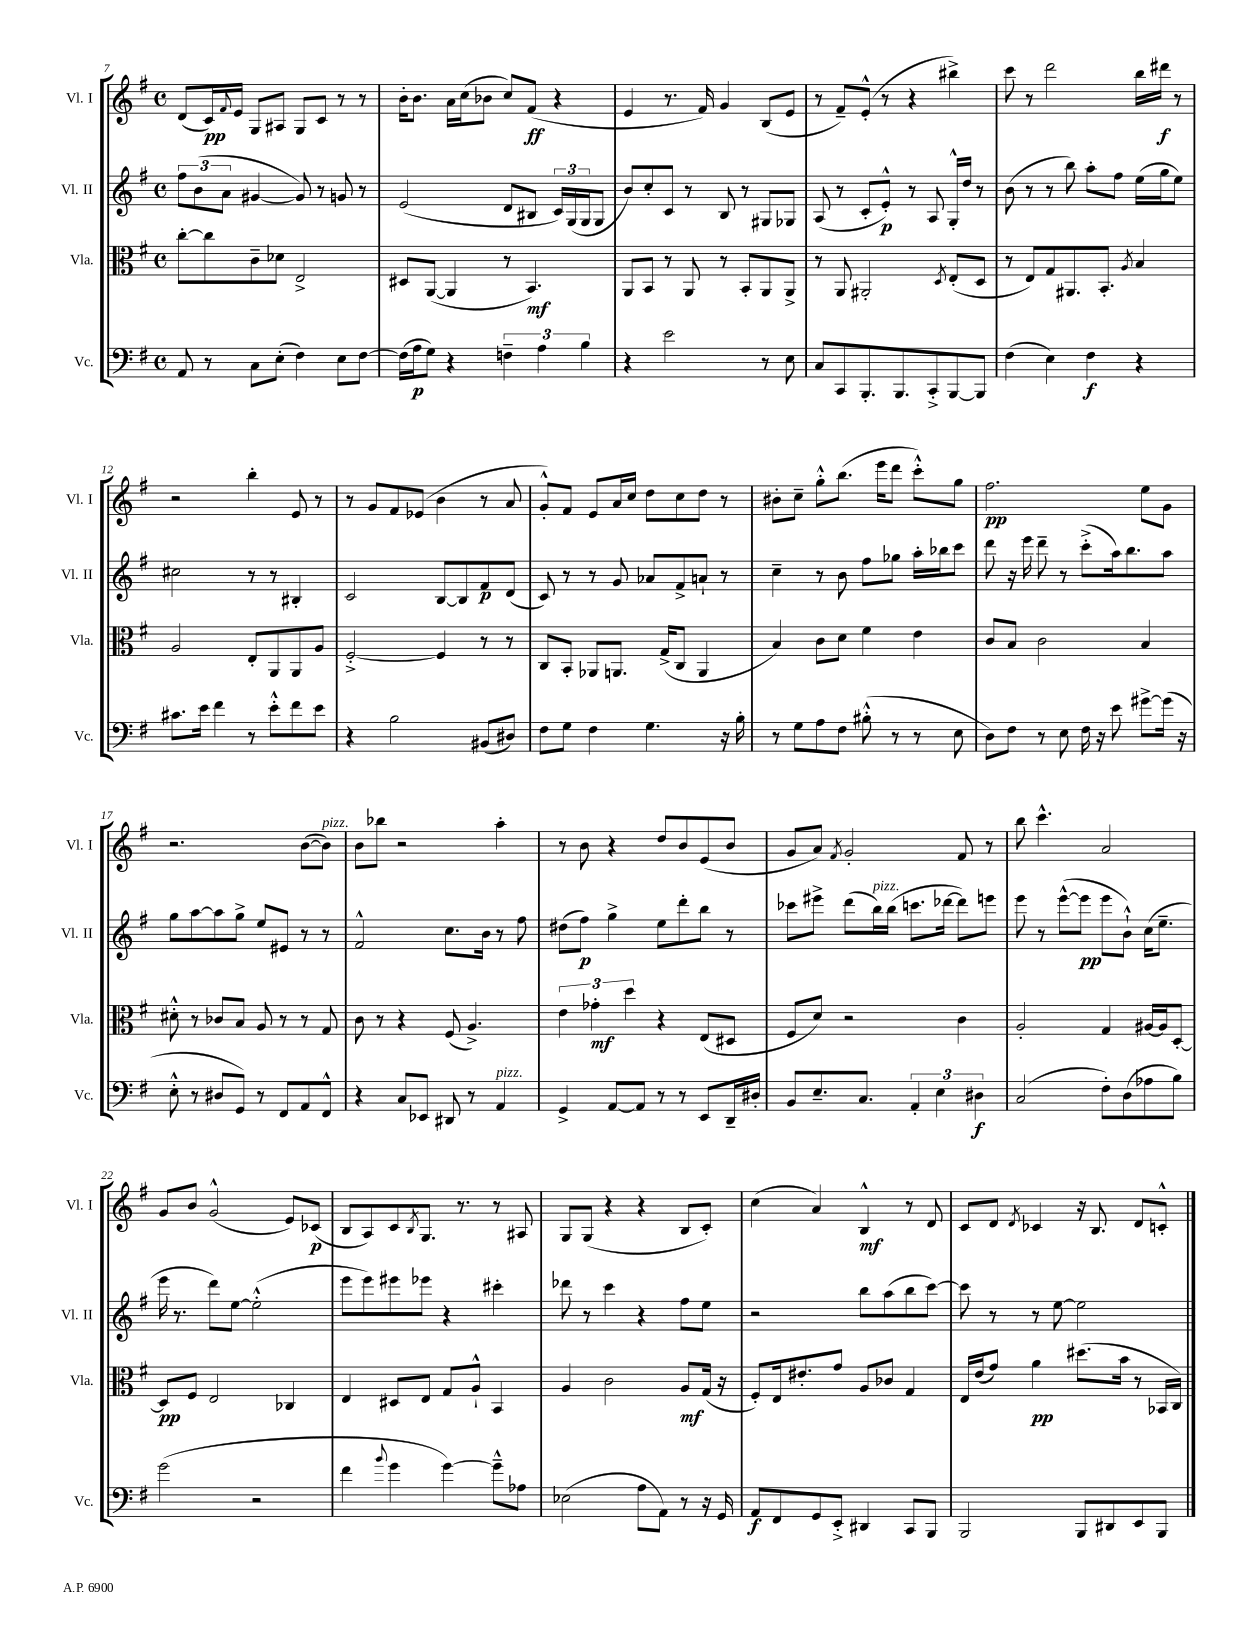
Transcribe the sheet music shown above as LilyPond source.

<<
\new StaffGroup <<
\new Staff = "s0" \with { instrumentName = "Vl. I" shortInstrumentName = "Vl. I" } {
    \clef treble \key g \major \defaultTimeSignature \time 4/4
    d'8( c'16\pp) \appoggiatura { fis'8 } e'16 g8 ais8 g8 c'8 r8 r8 |
    b'16-. b'8. a'16 c''16( bes'8 c''8) fis'8\ff( r4 |
    e'4 r8. fis'16) g'4 b8( e'8 |
    r8 fis'8--) e'8-.-^( r8 r4 bis''4->) |
    c'''8 r8 d'''2 b''16 dis'''16\f r8 |
    r2 b''4-. e'8 r8 |
    r8 g'8 fis'8 ees'8( b'4 r8 a'8 |
    g'8-.-^) fis'8 e'8 a'16 c''16 d''8 c''8 d''8 r8 |
    bis'8-. c''8-- g''8-.-^ b''8.( e'''16 d'''8 c'''8-.-^) g''8 |
    fis''2.\pp e''8 g'8 |
    r2. b'8~( b'8^\markup { \italic "pizz." }) |
    b'8 bes''8 r2 a''4-. |
    r8 b'8 r4 d''8 b'8 e'8( b'8 |
    g'8 a'8) \acciaccatura { fis'8 } g'2-. fis'8 r8 |
    b''8 c'''4.-^ a'2 |
    g'8 b'8 g'2-^( e'8) ces'8\p( |
    b8 a8) c'8 \acciaccatura { b8 } g8. r8. r8 ais8 |
    g8 g8( r4 r4 b8 c'8-.) |
    c''4( a'4) b4-^\mf r8 d'8 |
    c'8 d'8 \acciaccatura { d'8 } ces'4 r16 b8. d'8 c'8-.-^ \bar "|." |
}
\new Staff = "s1" \with { instrumentName = "Vl. II" shortInstrumentName = "Vl. II" } {
    \clef treble \key g \major \defaultTimeSignature \time 4/4
    \tuplet 3/2 { fis''8 b'8( a'8 } gis'4~ gis'8) r8 g'8 r8 |
    e'2( d'8 bis8 \tuplet 3/2 { c'16) g16( g16 } g8 |
    b'8) c''8-. c'8 r8 b8 r8 gis8 ges8 |
    a8( r8 c'8-. e'8-.-^\p) r8 a8 g16-.-^ d''16 r8 |
    b'8( r8 r8 b''8) a''8-. fis''8 e''16( g''16 e''8) |
    cis''2 r8 r8 bis4-. |
    c'2 b8~ b8 fis'8\p d'8( |
    c'8) r8 r8 g'8 aes'8 fis'8-> a'8-! r8 |
    c''4-- r8 b'8 fis''8 ges''8 a''16-. bes''16 c'''8 |
    d'''8 r16 e'''16 d'''8-- r8 c'''8-.->( a''16) b''8. a''8 |
    g''8 a''8~ a''8 g''8-> e''8 eis'8 r8 r8 |
    fis'2-^ c''8. b'16 r8 fis''8 |
    dis''8( fis''8\p) g''4-> e''8 d'''8-. b''8 r8 |
    ces'''8 eis'''8-> d'''8( b''16^\markup { \italic "pizz." }) b''16( c'''8. des'''16~ des'''8) e'''8 |
    e'''8 r8 e'''8~-^( e'''8\pp e'''8 b'8-!-^) c''16( e''8.-- |
    e'''16 r8. d'''8) e''8~ e''2-.-^( |
    e'''8 e'''8) eis'''8 ees'''8 r4 cis'''4-. |
    des'''8 r8 c'''4 r4 fis''8 e''8 |
    r2 b''8 a''8( b''8 c'''8~) |
    c'''8 r8 r8 e''8~ e''2 \bar "|." |
}
\new Staff = "s2" \with { instrumentName = "Vla." shortInstrumentName = "Vla." } {
    \clef alto \key g \major \defaultTimeSignature \time 4/4
    c''8~-. c''8 c'8-- des'8 e2-> |
    dis8 a,8~( a,4 r8 b,4.\mf) |
    a,8 b,8 r8 a,8 r8 b,8-. a,8 a,8-> |
    r8 a,8 ais,2-. \acciaccatura { d8 } e8-.( d8 |
    r8 e8) g8 ais,8. b,8.-. \acciaccatura { a8 } b4 |
    a2 e8-. a,8 a,8 a8 |
    fis2~-.-> fis4 r8 r8 |
    c8 b,8-. aes,8 a,8. g16->( c8 a,4 |
    b4) c'8 d'8 fis'4 e'4 |
    c'8 b8 c'2 b4 |
    dis'8-.-^ r8 ces'8 b8 a8 r8 r8 g8 |
    c'8 r8 r4 fis8( a4.->) |
    \tuplet 3/2 { e'4 ges'4-.\mf d''4 } r4 e8( dis8 |
    fis8 d'8) r2 c'4 |
    a2-. g4 ais16~ ais16 d8~-. |
    d8\pp fis8 e2 ces4 |
    e4 dis8 e8 g8 a8-!-^ b,4 |
    a4 c'2 a8\mf g16( r16 |
    fis8-.) e16 eis'8.-. g'8 a8 ces'8 g4 |
    e16 e'16( g'8) a'4\pp dis''8.( b'16 r8 bes,16 c16) \bar "|." |
}
\new Staff = "s3" \with { instrumentName = "Vc." shortInstrumentName = "Vc." } {
    \clef bass \key g \major \defaultTimeSignature \time 4/4
    a,8 r8 c8 e8-.( fis4) e8 fis8~ |
    fis16( a16\p g8) r4 \tuplet 3/2 { f4-- a4 b4 } |
    r4 e'2 r8 e8 |
    c8 c,8 b,,8.-. b,,8. c,8-.-> b,,8~ b,,8 |
    fis4( e4) fis4\f r4 |
    cis'8. e'16 fis'4 r8 e'8-.-^ fis'8 e'8 |
    r4 b2 bis,8( dis8) |
    fis8 g8 fis4 g4. r16 b16-. |
    r8 g8 a8 fis8 bis8-.-^( r8 r8 e8 |
    d8) fis8 r8 e8 fis16 r16 e'8 gis'8~-> gis'16( r16 |
    e8-.-^ r8 dis8 g,8) r8 fis,8 a,8 fis,8-^ |
    r4 c8 ees,8 dis,8 r8 a,4^\markup { \italic "pizz." } |
    g,4-> a,8~ a,8 r8 r8 e,8 d,16-- dis16-. |
    b,8 e8.-- c8. \tuplet 3/2 { a,4-. e4 dis4\f } |
    c2( fis8-.) d8( aes8 b8) |
    g'2( r2 |
    fis'4 \appoggiatura { b'8 } g'4 g'4~) g'8---^ aes8 |
    ees2( a8 a,8) r8 r16 g,16 |
    a,8\f fis,8 g,8 e,8-.-> dis,4 c,8 b,,8 |
    b,,2 b,,8 dis,8 e,8 b,,8 \bar "|." |
}
>>
>>
\layout { \context { \Score currentBarNumber = #7 } }
